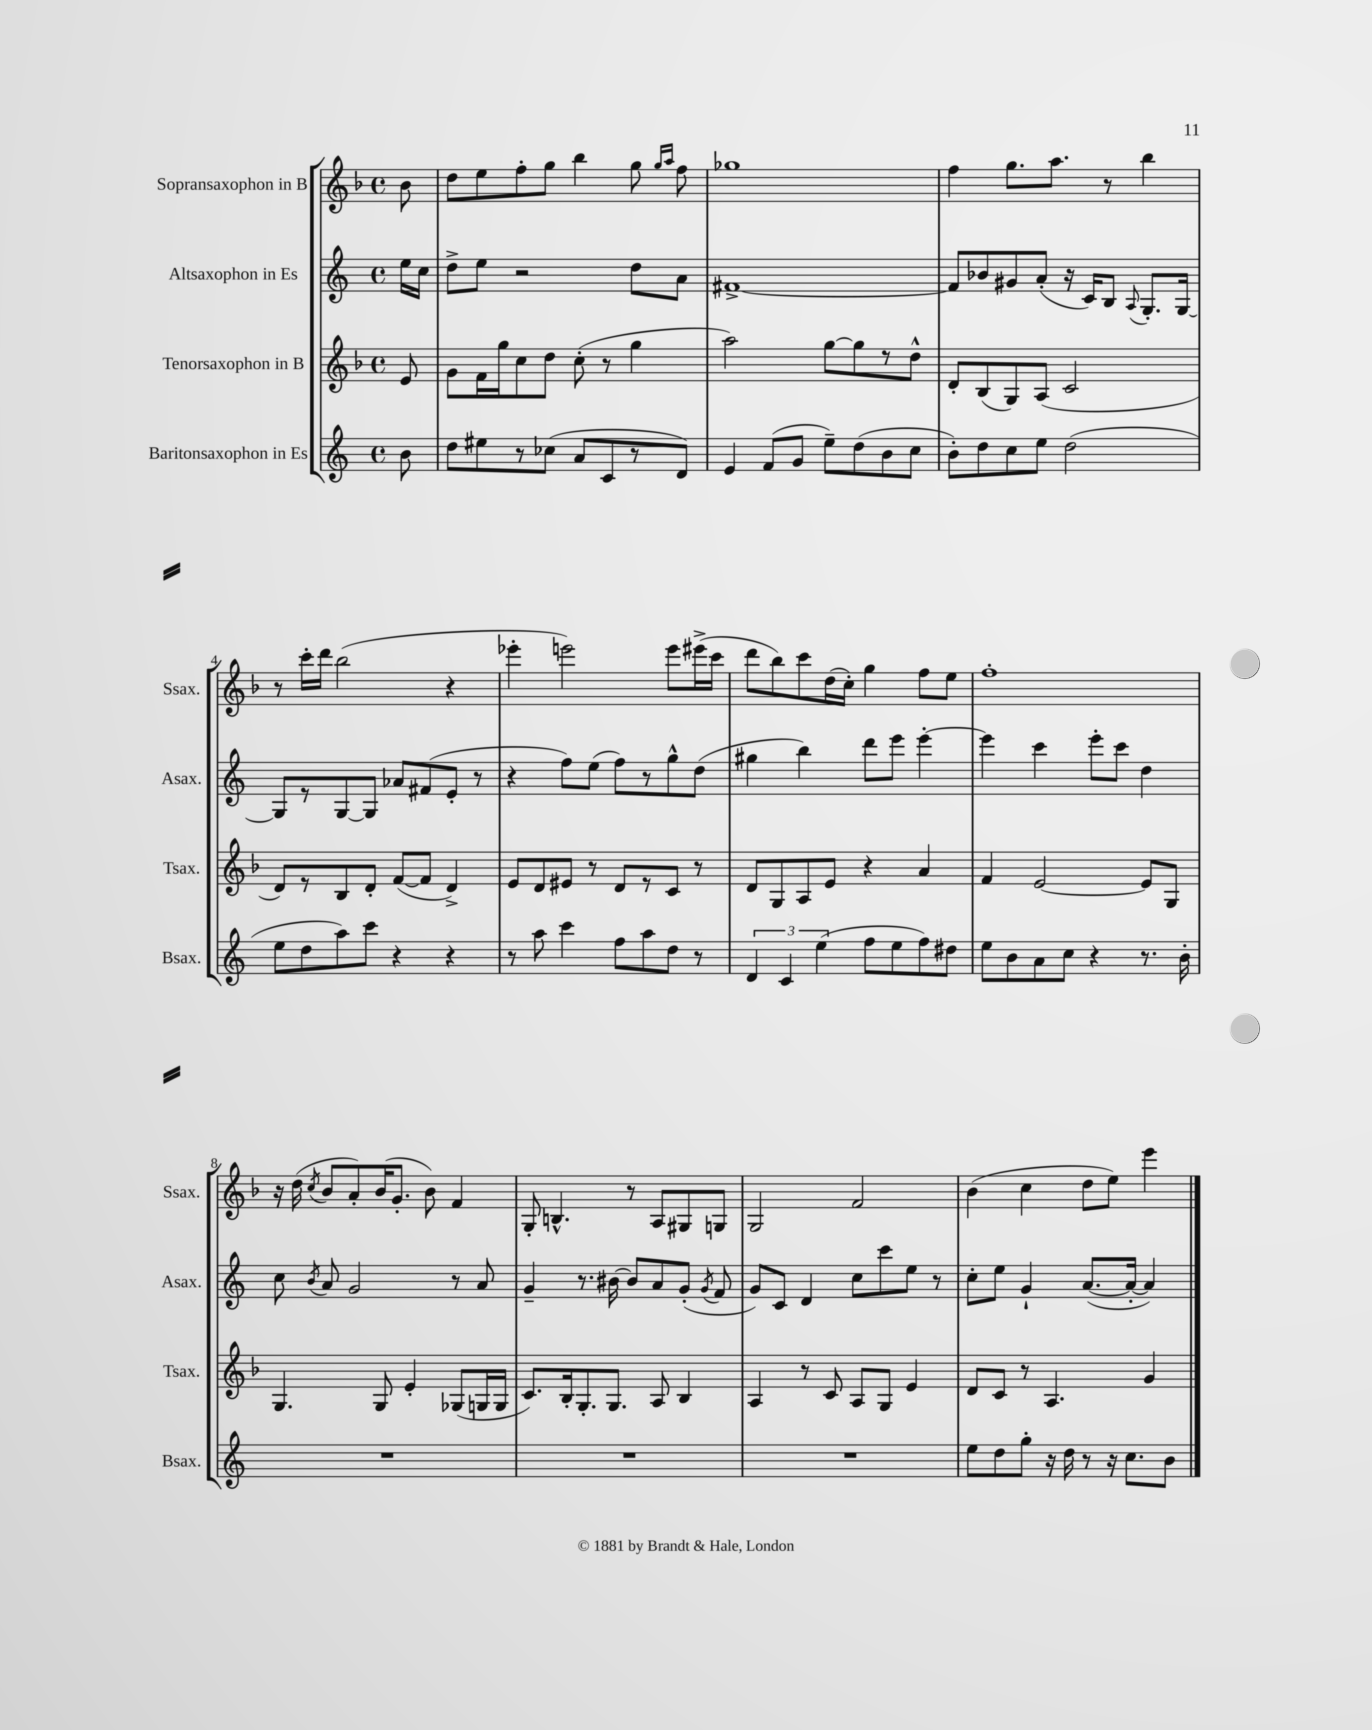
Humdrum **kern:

**kern	**kern	**kern	**kern
*staff4	*staff3	*staff2	*staff1
*clefG2	*clefG2	*clefG2	*clefG2
*k[]	*k[b-]	*k[]	*k[b-]
*M4/4	*M4/4	*M4/4	*M4/4
*met(c)	*met(c)	*met(c)	*met(c)
8b	8e	16ee	8b-
.	.	16cc	.
=	=	=	=
8dd	8g	8dd^	8dd
8ee#	16f	8ee	8ee
.	16gg	.	.
8r	8cc	2r	8ff'
(8cc-	8dd	.	8gg
8a	(8cc'	.	4bb-
8c	8r	.	.
8r	4gg	8dd	8gg
.	.	.	16qqgg
.	.	.	16qqaa
8d)	.	8a	8ff
=	=	=	=
4e	2aa)	[1f#^	1gg-
(8f	.	.	.
8g	.	.	.
8ee~)	[8gg	.	.
(8dd	8gg]	.	.
8b	8r	.	.
8cc	8dd^^	.	.
=	=	=	=
8b')	8d'	8f#]	4ff
8dd	(8B-	8b-	.
8cc	8G)	8g#	8.gg
8ee	(8A	(8a'	.
.	.	.	8.aa
(2dd	2c	16r	.
.	.	16c)	.
.	.	8B	8r
.	.	8qqA	.
.	.	8.G'	4bb-
.	.	[16G	.
=	=	=	=
8ee	8d)	8G]	8r
8dd	8r	8r	16ccc'
.	.	.	16ddd
8aa)	8B-	[8G	(2bb-
8ccc	8d'	8G]	.
4r	([8f	8a-	.
.	8f]	(8f#	.
4r	4d^)	8e'	4r
.	.	8r	.
=	=	=	=
8r	8e	4r	4eee-'
8aa	8d	.	.
4ccc	8e#	8ff)	2eee)
.	8r	(8ee	.
8ff	8d	8ff)	.
8aa	8r	8r	.
8dd	8c	8gg^^	8eee
8r	8r	(8dd	(16eee#^
.	.	.	16ccc
=	=	=	=
6d	8d	4gg#	8ddd
.	8G	.	8bb-)
6c	.	.	.
.	8A	4bb)	8ccc
(6ee	.	.	.
.	8e	.	(16dd
.	.	.	16cc')
8ff	4r	8ddd	4gg
8ee	.	8eee	.
8ff)	4a	[4eee'	8ff
8dd#	.	.	8ee
=	=	=	=
8ee	4f	4eee]	1ff'
8b	.	.	.
8a	[2e	4ccc	.
8cc	.	.	.
4r	.	8eee'	.
.	.	8ccc	.
8.r	8e]	4dd	.
.	8G	.	.
16b'	.	.	.
=	=	=	=
1r	4.G	8cc	16r
.	.	.	(16dd
.	.	8qb	8qcc
.	.	8a	8b-
.	.	2g	8a')
.	8G	.	(16b-
.	.	.	8.g'
.	4e'	.	.
.	.	.	8b-)
.	(8G-	8r	4f
.	16G	8a	.
.	16G	.	.
=	=	=	=
1r	8.c)	4g~	8G'
.	.	.	4.B^^
.	16B-'	.	.
.	8.G'	8.r	.
.	8.G	[16b#	.
.	.	8b#]	8r
.	8A	8a	8A
.	4B-	(8g'	8G#
.	.	8qg	.
.	.	8f	8G
=	=	=	=
1r	4A	8g)	2G
.	.	8c	.
.	8r	4d	.
.	8c	.	.
.	8A	8cc	2f
.	8G	8ccc	.
.	4e	8ee	.
.	.	8r	.
=	=	=	=
8ee	8d	8cc'	(4b-
8dd	8c	8ee	.
8gg'	8r	4g`	4cc
16r	4.A	.	.
16dd	.	.	.
8r	.	([8.a	8dd
16r	.	.	8ee)
8.cc	.	16a'_	.
.	4g	4a])	4eee
8b	.	.	.
==	==	==	==
*-	*-	*-	*-
